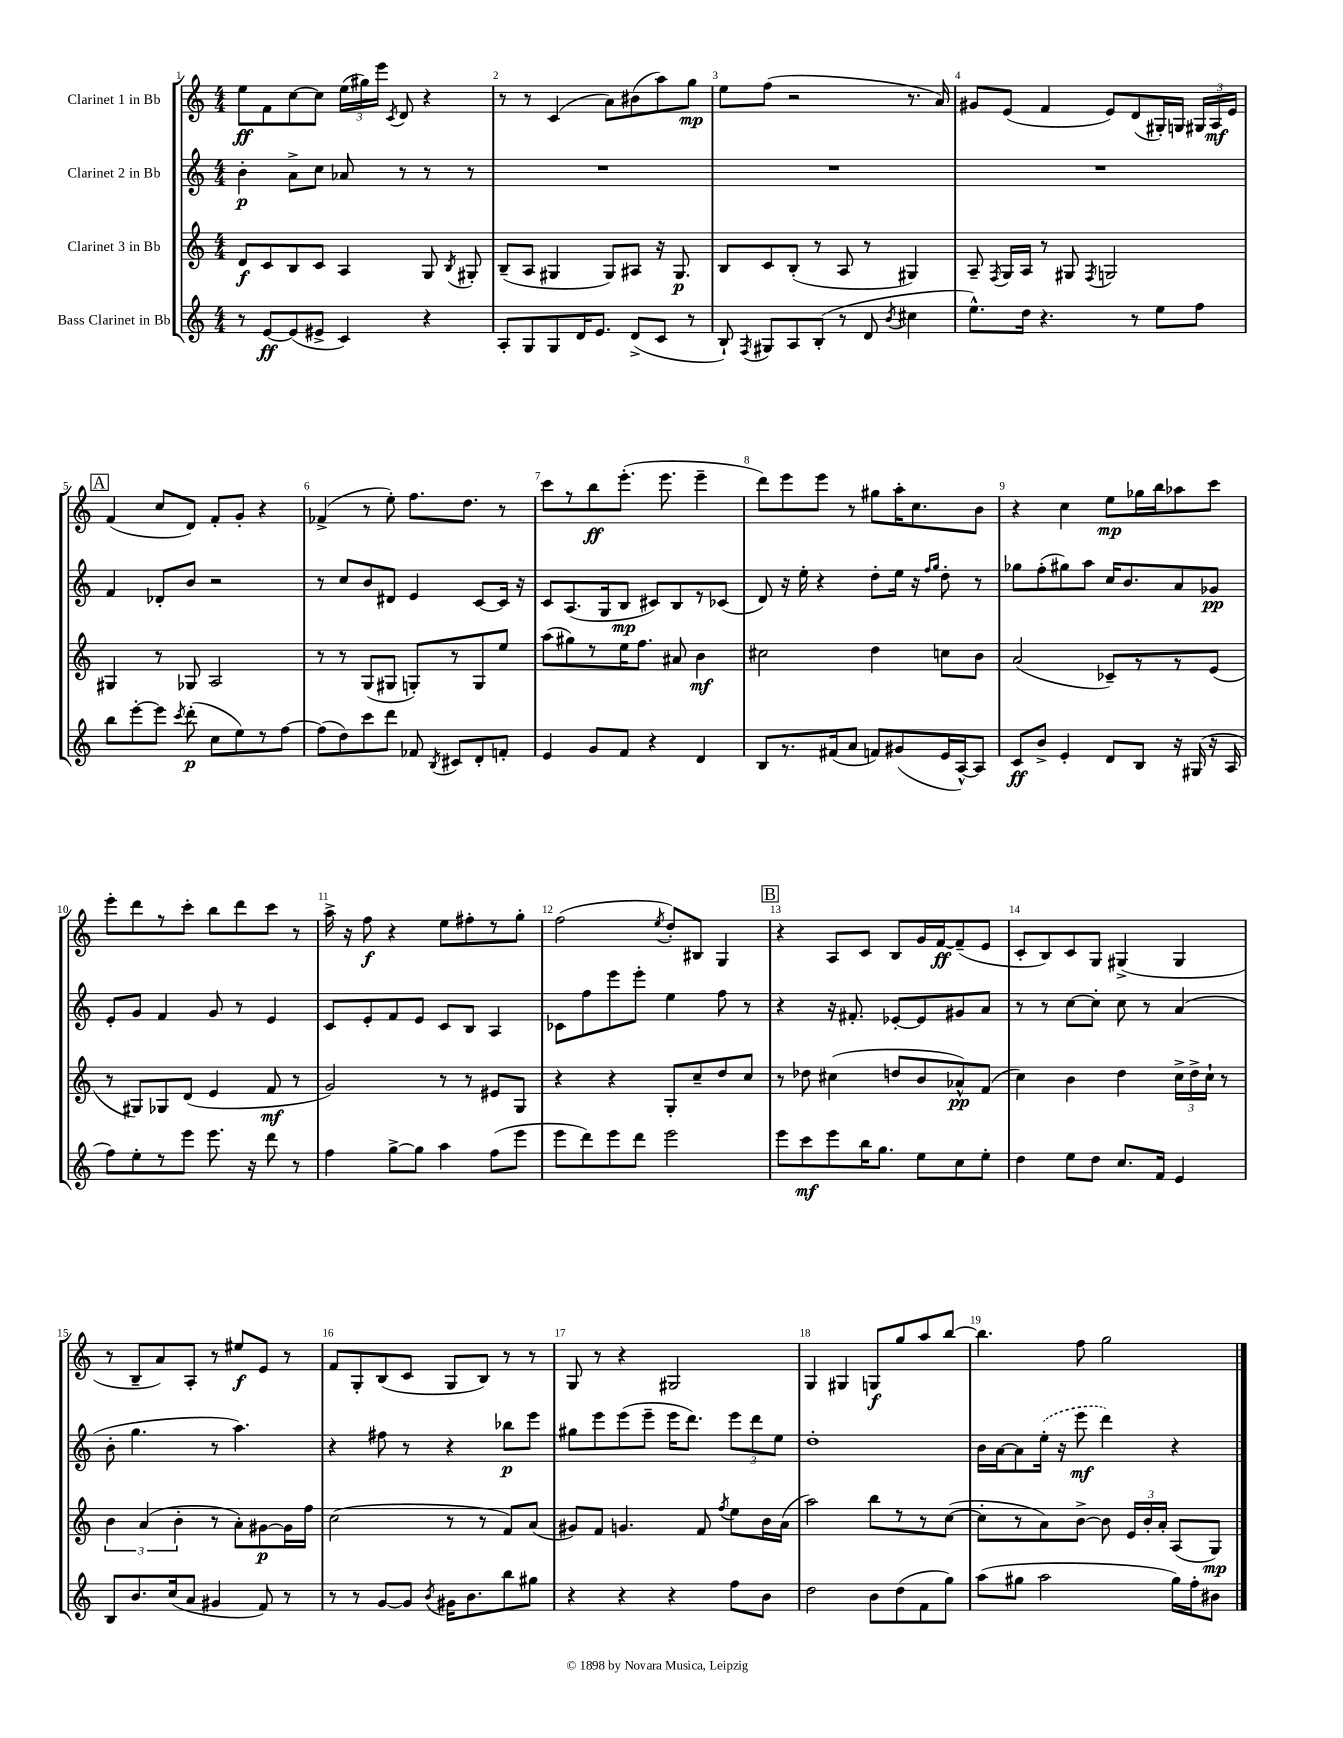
<<
\new StaffGroup <<
\new Staff = "s0" \with { instrumentName = "Clarinet 1 in Bb" } {
    \clef treble \key c \major \numericTimeSignature \time 4/4
    \autoBeamOff e''8[\ff f'8 c''8~ c''8] \tuplet 3/2 { e''16[( gis''16) e'''16] } \acciaccatura { c'8 } d'8 r4 |
    r8 r8 c'4( a'8[) bis'8( a''8) g''8]\mp |
    e''8[ f''8]( r2 r8. a'16) |
    gis'8[ e'8]( f'4 e'8[) d'8( gis16-.) g16] \tuplet 3/2 { gis16[ a16\mf e'16] } |
    \mark \markup { \box "A" } f'4( c''8[ d'8]) f'8[-. g'8]-. r4 |
    fes'4->( r8 e''8-.) f''8.[ d''8.] r8 |
    c'''8[ r8 b''8\ff e'''8.]-.( e'''8. e'''4-- |
    d'''8[) e'''8 e'''8] r8 gis''8[ a''16-. c''8. b'8] |
    r4 c''4 e''8[\mp ges''16 b''16 aes''8 c'''8] |
    e'''8[-. d'''8 r8 c'''8]-. b''8[ d'''8 c'''8] r8 |
    a''16-> r16 f''8\f r4 e''8[ fis''8-. r8 g''8]-. |
    f''2( \acciaccatura { e''8 } d''8[-.) bis8] g4 |
    \mark \markup { \box "B" } r4 a8[ c'8] b8[ g'16 f'16~\ff f'8--( e'8] |
    c'8[-. b8) c'8 g8] gis4->( gis4 |
    r8 b8[-- a'8) a8]-. r8 eis''8[\f e'8] r8 |
    f'8[ g8-. b8( c'8] g8[ b8]) r8 r8 |
    g8 r8 r4 gis2 |
    g4 gis4 g8[\f g''8 a''8 b''8]~ |
    b''4. f''8 g''2 \bar "|." |
}
\new Staff = "s1" \with { instrumentName = "Clarinet 2 in Bb" } {
    \clef treble \key c \major \numericTimeSignature \time 4/4
    \autoBeamOff b'4-.\p a'8[-> c''8] aes'8 r8 r8 r8 |
    R1 |
    R1 |
    R1 |
    \mark \markup { \box "A" } f'4 des'8[-. b'8] r2 |
    r8 c''8[ b'8 dis'8] e'4 c'8[~ c'16] r16 |
    c'8[ a8.( g16 b8]\mp cis'8[) b8 r8 ces'8]( |
    d'8) r16 e''16-. r4 d''8[-. e''16] r16 \grace { f''16[ g''16] } d''8-. r8 |
    ges''8[ f''8-.( gis''8) a''8] c''16[ b'8. a'8 ges'8]\pp |
    e'8[-. g'8] f'4 g'8 r8 e'4 |
    c'8[ e'8-. f'8 e'8] c'8[ b8] a4 |
    ces'8[ f''8 e'''8 e'''8]-. e''4 f''8 r8 |
    \mark \markup { \box "B" } r4 r16 fis'8.-. ees'8[~-. ees'8 gis'8 a'8] |
    r8 r8 c''8[~ c''8]-. c''8 r8 a'4( |
    b'8-. g''4. r8 a''4.) |
    r4 fis''8 r8 r4 bes''8[\p e'''8] |
    gis''8[ e'''8 e'''8( e'''8]-- e'''16[ d'''8.]) \tuplet 3/2 { e'''8[ d'''8 e''8] } |
    d''1-. |
    b'16[ a'16~ a'8 \once \slurDashed e''16]-.( r16 e'''8\mf d'''4) r4 \bar "|." |
}
\new Staff = "s2" \with { instrumentName = "Clarinet 3 in Bb" } {
    \clef treble \key c \major \numericTimeSignature \time 4/4
    \autoBeamOff d'8[\f c'8 b8 c'8] a4 g8 \acciaccatura { b8 } gis8-. |
    b8[--( a8] gis4 gis8[) ais8] r16 gis8.\p |
    b8[ c'8 b8]-.( r8 a8 r8 gis4) |
    a8-- \acciaccatura { f8 } g16[ a16] r8 gis8 \acciaccatura { f8 } g2 |
    \mark \markup { \box "A" } gis4 r8 ges8 a2 |
    r8 r8 g8[( gis8] g8[-.) r8 g8 e''8] |
    a''8[( gis''8) r8 e''16 f''8.] ais'8 b'4\mf |
    cis''2 d''4 c''8[ b'8] |
    a'2( ces'8[--) r8 r8 e'8]( |
    r8 gis8[) ges8 d'8]( e'4 f'8\mf r8 |
    g'2) r8 r8 eis'8[ g8] |
    r4 r4 g8[-. c''8-- d''8 c''8] |
    \mark \markup { \box "B" } r8 des''8 cis''4( d''8[ b'8 aes'8-^\pp) f'8]( |
    c''4) b'4 d''4 \tuplet 3/2 { c''16[-> d''16-> c''16]-! } r8 |
    \tuplet 3/2 { b'4 a'4( b'4-. } r8 a'8[-.) gis'8~\p gis'16 f''16] |
    c''2( r8 r8 f'8[) a'8]( |
    gis'8[) f'8] g'4. f'8 \acciaccatura { f''8 } e''8[ b'16 a'16]( |
    a''2) b''8[ r8 r8 c''8]~( |
    c''8[-. r8 a'8) b'8]~-> b'8 \tuplet 3/2 { e'16[ b'16-. a'16]-. } a8[( g8]\mp) \bar "|." |
}
\new Staff = "s3" \with { instrumentName = "Bass Clarinet in Bb" } {
    \clef treble \key c \major \numericTimeSignature \time 4/4
    \autoBeamOff r8 e'8[~\ff e'8( eis'8]-> c'4) r4 |
    a8[-. g8 g8 d'16 e'8.] d'8[->( c'8] r8 |
    b8-!) \acciaccatura { f8 } gis8[ a8 b8]-.( r8 d'8 \acciaccatura { b'8 } cis''4 |
    e''8.[-^) d''16] r4. r8 e''8[ f''8] |
    \mark \markup { \box "A" } b''8[ e'''8~-. e'''8] \acciaccatura { c'''8 } d'''8-.\p( c''8[ e''8) r8 f''8]~ |
    f''8[( d''8) c'''8 d'''8] fes'8 \acciaccatura { b8 } cis'8[ d'8-. f'8]-. |
    e'4 g'8[ f'8] r4 d'4 |
    b8[ r8. fis'16( a'8] f'8[) gis'8( e'16 a16~-^) a8] |
    c'8[\ff b'8]-> e'4-. d'8[ b8] r16 gis16( r16 a16 |
    f''8[) e''8-. r8 e'''8] e'''8. r16 d'''8 r8 |
    f''4 g''8[~-> g''8] a''4 f''8[( e'''8] |
    e'''8[ d'''8) e'''8 d'''8] e'''2 |
    \mark \markup { \box "B" } e'''8[ c'''8\mf e'''8 b''16 g''8.] e''8[ c''8 e''8]-. |
    d''4 e''8[ d''8] c''8.[ f'16] e'4 |
    b8[ b'8. c''16( a'8] gis'4 f'8) r8 |
    r8 r8 g'8[~ g'8] \acciaccatura { b'8 } gis'16[ b'8. b''8 gis''8] |
    r4 r4 r4 f''8[ b'8] |
    d''2 b'8[ d''8( f'8 g''8]) |
    a''8[( gis''8] a''2 gis''16[) f''16-. bis'8] \bar "|." |
}
>>
>>
\layout { \context { \Score \override BarNumber.break-visibility = ##(#f #t #t) barNumberVisibility = #all-bar-numbers-visible } }
